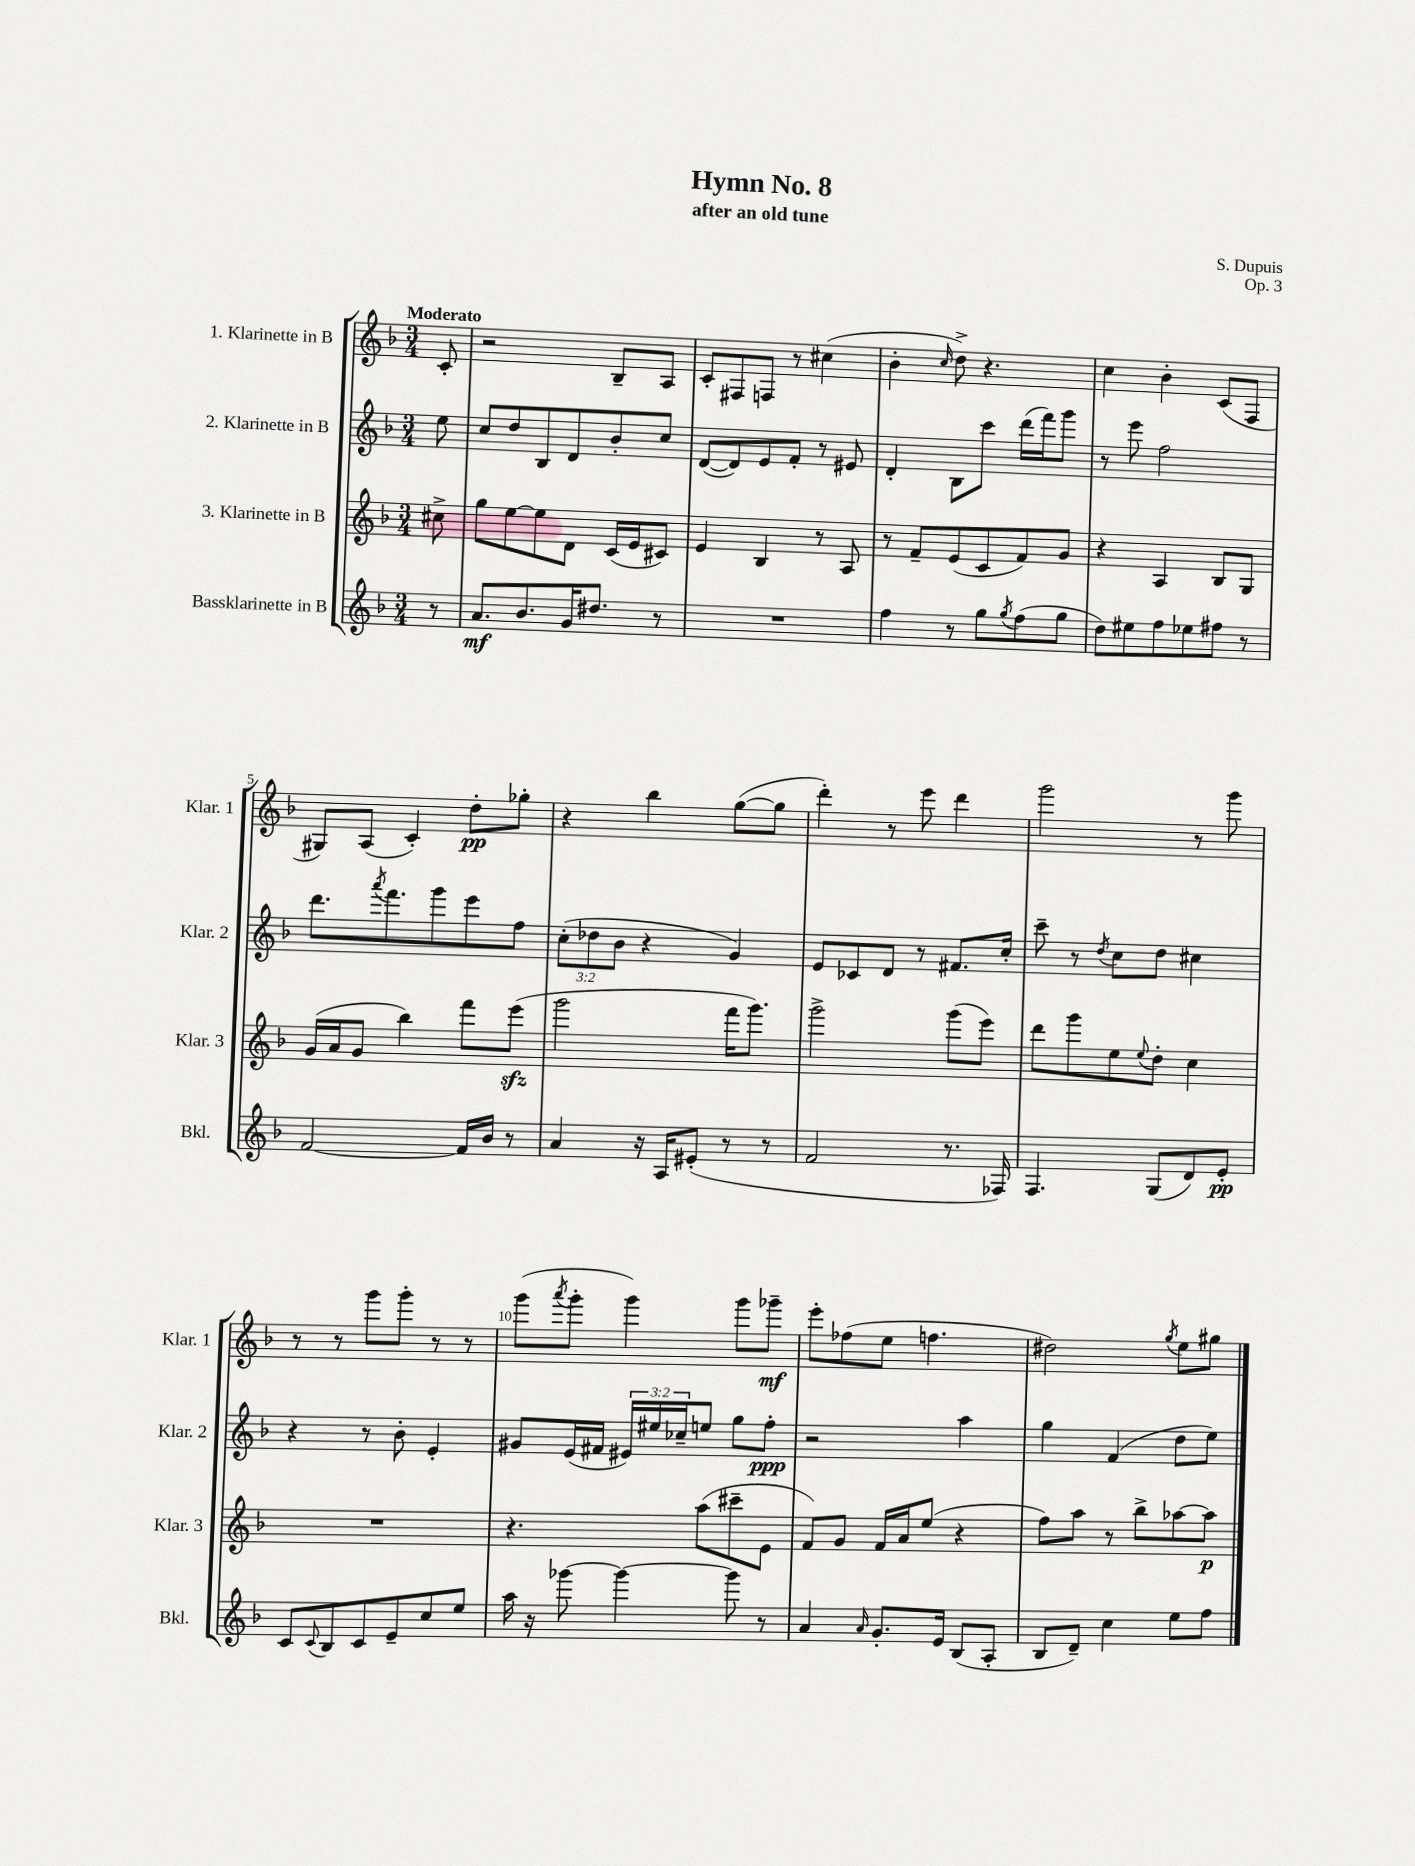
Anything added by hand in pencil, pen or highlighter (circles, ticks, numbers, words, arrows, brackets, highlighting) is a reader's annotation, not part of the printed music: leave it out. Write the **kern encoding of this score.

**kern	**dynam	**kern	**dynam	**kern	**dynam	**kern	**dynam
*part4	*part4	*part3	*part3	*part2	*part2	*part1	*part1
*staff4	*staff4	*staff3	*staff3	*staff2	*staff2	*staff1	*staff1
*I"Bassklarinette in B	*	*I"3. Klarinette in B	*	*I"2. Klarinette in B	*	*I"1. Klarinette in B	*
*I'Bkl.	*	*I'Klar. 3	*	*I'Klar. 2	*	*I'Klar. 1	*
*clefG2	*	*clefG2	*	*clefG2	*	*clefG2	*
*k[b-]	*	*k[b-]	*	*k[b-]	*	*k[b-]	*
*M3/4	*	*M3/4	*	*M3/4	*	*M3/4	*
=	=	=	=	=	=	=	=
!	!	!	!	!	!	!LO:TX:a:B:t=Moderato	!
8r	.	8cc#X^\	.	8ee\	.	8c'/	.
=1	=1	=1	=1	=1	=1	=1	=1
8.a/L	mf	8gg\L	.	8cc/L	.	2r	.
.	.	[8ee\	.	8dd/	.	.	.
8.b-/	.	.	.	.	.	.	.
.	.	8ee\]	.	8B-/	.	.	.
16g/K	.	8d\J	.	8d/	.	.	.
8.dd#X/J	.	.	.	.	.	.	.
.	.	(16c/LL	.	8b-'/	.	8B-~/L	.
.	.	16e/J	.	.	.	.	.
8r	.	8c#X/J)	.	8cc/J	.	8A/J	.
=2	=2	=2	=2	=2	=2	=2	=2
2.r	.	4e/	.	([8d/L	.	8c'/L	.
.	.	.	.	8d/])	.	8F#X/	.
.	.	4B-/	.	8e/	.	8Fn/J	.
.	.	.	.	8f'/J	.	8r	.
.	.	8r	.	8r	.	(4cc#X\	.
.	.	8A/	.	8e#X/	.	.	.
=3	=3	=3	=3	=3	=3	=3	=3
4ff\	.	8r	.	4d'/	.	4b-'\	.
.	.	8f~/L	.	.	.	.	.
.	.	.	.	.	.	16qqcc/	.
8r	.	(8e/	.	8B-\L	.	8dd^\)	.
8gg\L	.	8c/	.	8ccc\J	.	4.r	.
8qgg/	.	.	.	.	.	.	.
(8ff\	.	8f/)	.	(16ddd\LL	.	.	.
.	.	.	.	16fff\J)	.	.	.
8gg\J	.	8g/J	.	8ggg\J	.	.	.
=4	=4	=4	=4	=4	=4	=4	=4
8dd\L)	.	4r	.	8r	.	4cc\	.
8ee#X\	.	.	.	8eee\	.	.	.
8ff\	.	4A/	.	2ff\	.	4b-'\	.
8ee-X\	.	.	.	.	.	.	.
8ff#X\J	.	8B-/L	.	.	.	(8c/L	.
8r	.	8G/J	.	.	.	8F/J	.
!!LO:LB:g=z
=5	=5	=5	=5	=5	=5	=5	=5
[2f/	.	(16g/LL	.	8.ddd\L	.	8G#X/L)	.
.	.	16a/J	.	.	.	.	.
.	.	8g/J	.	.	.	(8A/J	.
.	.	.	.	8qaaa/	.	.	.
.	.	.	.	8.fff\	.	.	.
.	.	4bb-\)	.	.	.	4c'/)	.
.	.	.	.	8ggg\	.	.	.
16f/LL]	.	8fff\L	.	8eee\	.	8dd'\L	pp
16b-/JJ	.	.	.	.	.	.	.
8r	.	(8eeezz\J	.	8ff\J	.	8gg-X'\J	.
=6	=6	=6	=6	=6	=6	=6	=6
4a/	.	2ggg\	.	(12cc'\L	.	4r	.
.	.	.	.	12dd-X\	.	.	.
.	.	.	.	12b-\J	.	.	.
16r	.	.	.	4r	.	4bb-\	.
16A/KL	.	.	.	.	.	.	.
(8e#X'/J	.	.	.	.	.	.	.
8r	.	16fff\KL	.	4g/)	.	([8gg\L	.
.	.	8.ggg\J)	.	.	.	.	.
8r	.	.	.	.	.	8gg\J]	.
=7	=7	=7	=7	=7	=7	=7	=7
2f/	.	2ggg^\	.	8e/L	.	4ddd'\)	.
.	.	.	.	8c-X/	.	.	.
.	.	.	.	8d/J	.	8r	.
.	.	.	.	8r	.	8eee\	.
8.r	.	(8ggg\L	.	8.f#X/L	.	4ddd\	.
.	.	8eee\J)	.	.	.	.	.
16F-X/)	.	.	.	16cc'/Jk	.	.	.
=8	=8	=8	=8	=8	=8	=8	=8
4.F/	.	8ddd\L	.	8ccc~\	.	2ggg\	.
.	.	8ggg\	.	8r	.	.	.
.	.	.	.	8qdd/	.	.	.
.	.	8ee\	.	8cc\L	.	.	.
.	.	8qqee/	.	.	.	.	.
(8G/L	.	8dd'\J	.	8dd\J	.	.	.
8d/)	.	4cc\	.	4cc#X\	.	8r	.
8e'/J	pp	.	.	.	.	8ggg\	.
!!LO:LB:g=z
=9	=9	=9	=9	=9	=9	=9	=9
8c/L	.	2.r	.	4r	.	8r	.
8qqc/	.	.	.	.	.	.	.
8B-/	.	.	.	.	.	8r	.
8c/	.	.	.	8r	.	8ggg\L	.
8e~/	.	.	.	8b-'\	.	8ggg'\J	.
8cc/	.	.	.	4e'/	.	8r	.
8ee/J	.	.	.	.	.	8r	.
=10	=10	=10	=10	=10	=10	=10	=10
16aa\	.	4.r	.	8g#X/L	.	(8ggg\L	.
16r	.	.	.	.	.	.	.
.	.	.	.	.	.	8qaaa/	.
[8ggg-X\	.	.	.	(16e/L	.	8ggg'\J	.
.	.	.	.	16f#X/JJ	.	.	.
4ggg-\_	.	.	.	24e#X/LL)	.	4ggg\)	.
.	.	.	.	24ee#X/	.	.	.
.	.	.	.	24cc-X~/J	.	.	.
.	.	(8aa\L	.	8een/J	.	.	.
8ggg-\]	.	8ccc#X~\	.	8gg\L	.	8ggg\L	.
8r	.	8e\J	.	8ff'\J	ppp	8ggg-X~\J	mf
=11	=11	=11	=11	=11	=11	=11	=11
4a/	.	8f/L)	.	2r	.	8eee'\L	.
.	.	8g/J	.	.	.	(8ff-X\	.
16qqa/	.	.	.	.	.	.	.
8.g'/L	.	16f/LL	.	.	.	8ee\J	.
.	.	16a/J	.	.	.	.	.
.	.	(8ee/J	.	.	.	4.ffn\	.
16e/Jk	.	.	.	.	.	.	.
(8B-/L	.	4r	.	4aa\	.	.	.
8A'/J	.	.	.	.	.	.	.
=12	=12	=12	=12	=12	=12	=12	=12
8B-/L	.	8ff\L)	.	4gg\	.	2dd#X\)	.
8d~/J)	.	8aa\J	.	.	.	.	.
4cc\	.	8r	.	(4f/	.	.	.
.	.	8bb-^\L	.	.	.	.	.
.	.	.	.	.	.	8qgg/	.
8ee\L	.	[8aa-X\	.	8dd\L	.	8ee\L	.
8ff\J	.	8aa-\J]	p	8ee\J)	.	8gg#X\J	.
==	==	==	==	==	==	==	==
*-	*-	*-	*-	*-	*-	*-	*-
